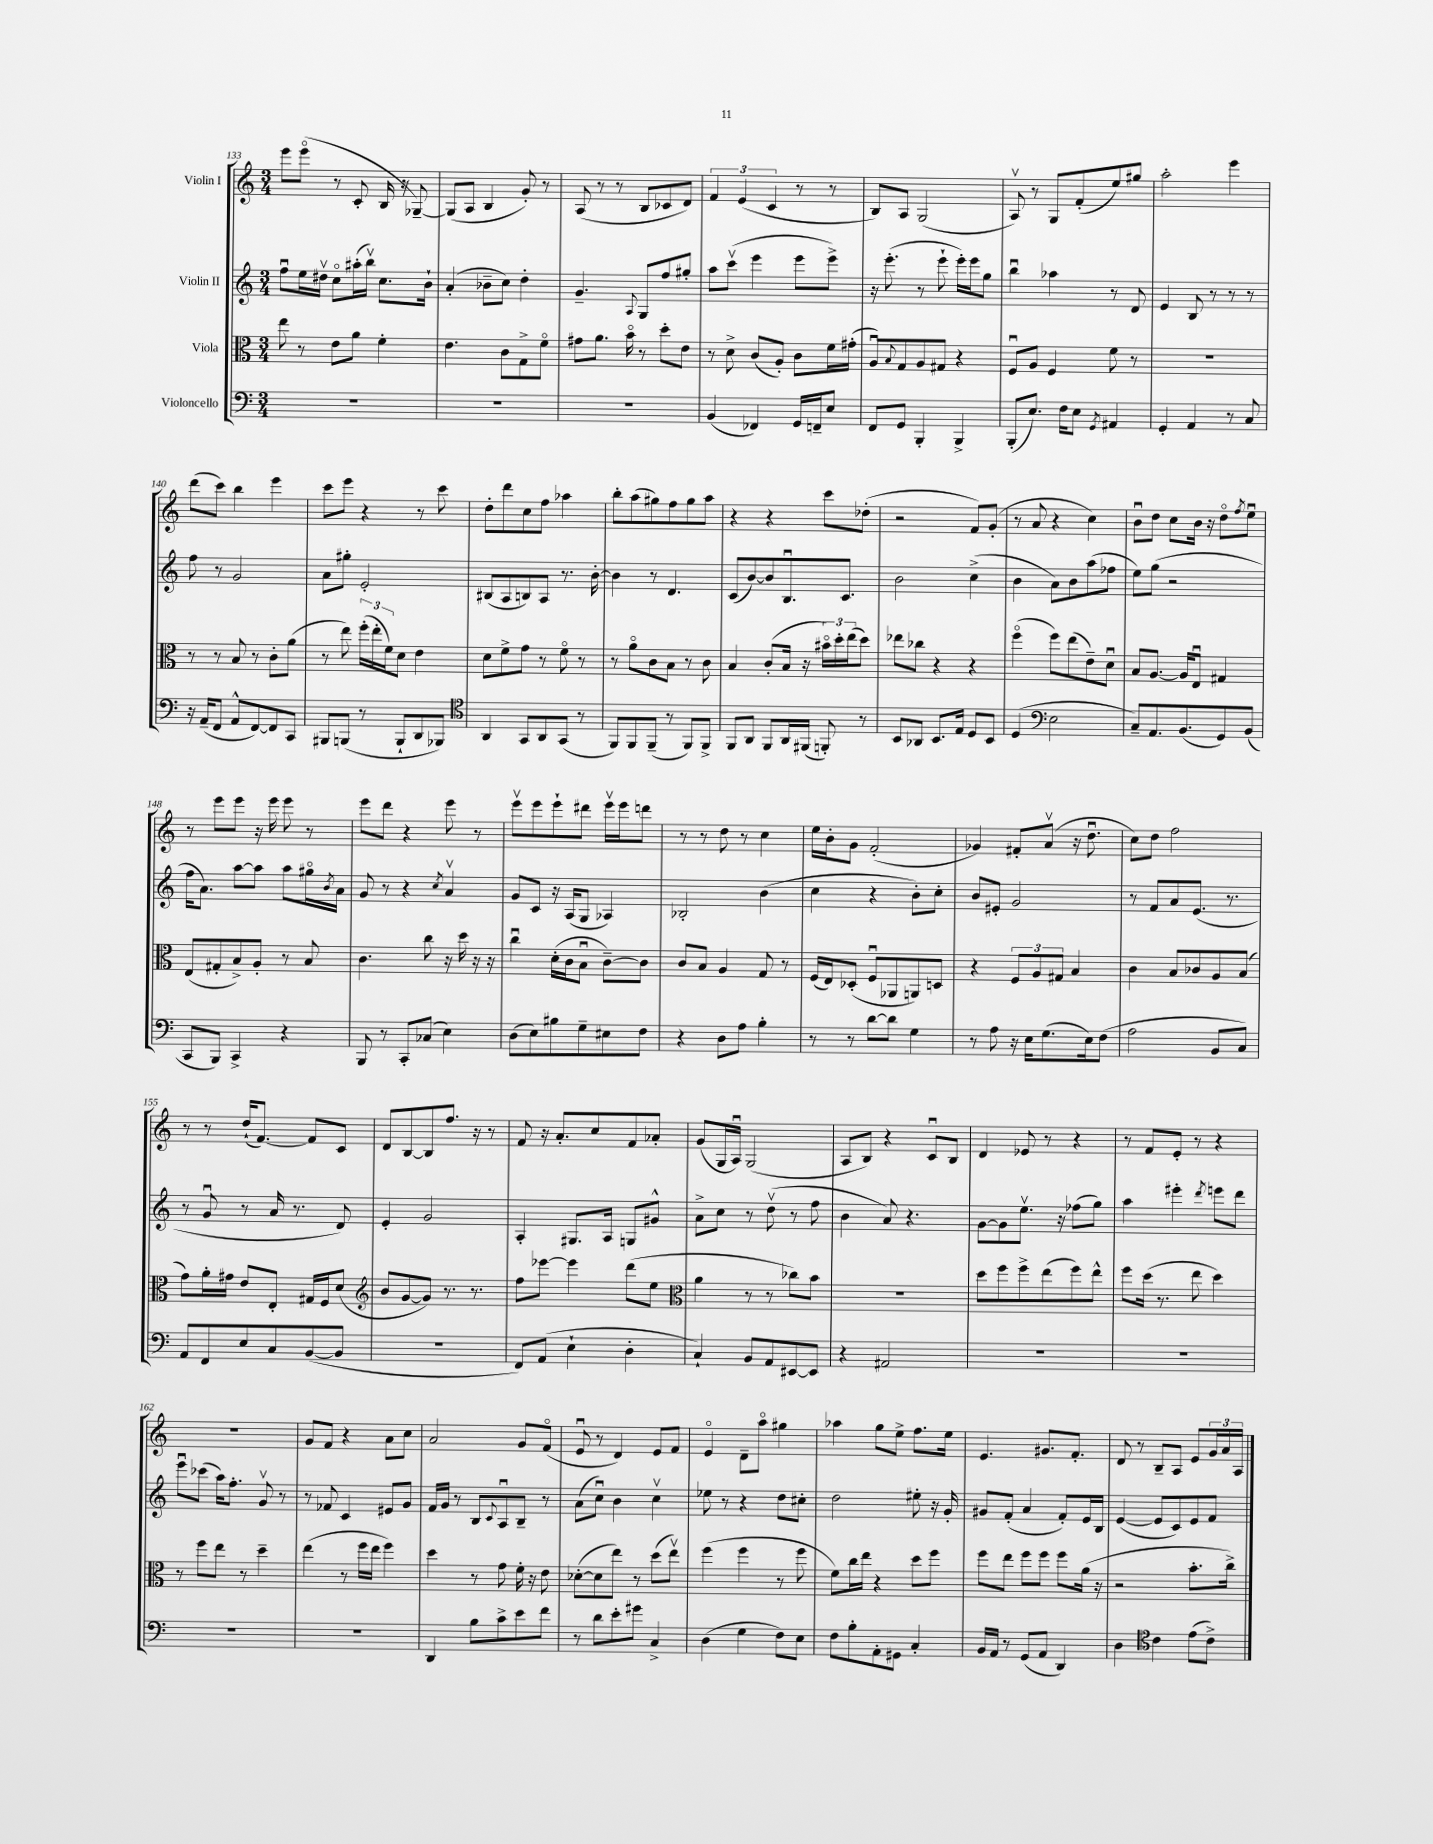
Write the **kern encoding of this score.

**kern	**kern	**kern	**kern
*staff4	*staff3	*staff2	*staff1
*clefF4	*clefC3	*clefG2	*clefG2
*k[]	*k[]	*k[]	*k[]
*M3/4	*M3/4	*M3/4	*M3/4
2.r	8ee\	8ffu\L	8eee\L
.	8r	16ee\L	(8eeeo\J
.	.	16dd#v\JJ	.
.	8e\L	8cco\L	8r
.	8a\J	(16aa#'\L	8c'/
.	.	16bbv\JJ)	.
.	4f'\	8.cc\L	16B/
.	.	.	16r
.	.	.	[8G-~/)
.	.	16b`\Jk	.
=	=	=	=
2.r	4.e\	(4a'/	(8G-/]L
.	.	.	8A/J
.	.	8b-~\L	4B/
.	8c\L	8cc\J)	.
.	8G^\	4dd'\	8g'/)
.	8fo\J	.	8r
=	=	=	=
2.r	8g#\L	4.g~/	(8A/
.	8.a\J	.	8r
.	.	.	8r
.	16bo\	.	.
.	.	8qqA/	.
.	8r	8G/L	8B/L
.	8dd'\L	8ff/	8c-/
.	8e\J	8gg#'/J	8d/J)
=	=	=	=
(4BB/	8r	8aa\L	6f/
.	8d^\	(8cccv\J	.
.	.	.	(6e/
4FF-/)	(8c/L	4eee\	.
.	.	.	6c/
.	8A'/J)	.	.
16GG/LL	8c\L	8eee\L	8r
16FF~/J	.	.	.
8E/J	16f\L	8eee^\J)	8r
.	(16g#'\JJ	.	.
=	=	=	=
8FF/L	8Au/L)	16r	8B/L)
.	.	(8.eee'\	.
.	8qqB/	.	.
8GG/J	8G/	.	8A/J
4BBB'/	8A/	8r	(2G/
.	8G#/J	8eee`\	.
4BBB^/	4r	16eee'\LL)	.
.	.	16eee\J	.
.	.	8gg\J	.
=	=	=	=
(8BBB'/L	8Fu/L	4bbu\	8Av/)
8.E/J)	8A/J	.	8r
.	4F/	4aa-\	8G/L
16F\LK	.	.	.
8E\J	.	.	(8f'/
8qGG/	.	.	.
4AA#/	8f\	8r	8ee/)
.	8r	8d/	8gg#/J
=	=	=	=
4GG'/	2.r	4e/	2aa'\
4AA/	.	8B/	.
.	.	8r	.
8r	.	8r	4eee\
8C/	.	8r	.
=	=	=	=
16r	8r	8ff\	(8ddd\L
(16AA~/LK	.	.	.
8FF/J	8r	8r	8ccc\J)
8AA^^/L	8B/	2g/	4bb\
[8FF/)	8r	.	.
8FF/]	8c'\L	.	4eee\
8CC/J	(8a\J	.	.
=	=	=	=
8BBB#/L	8r	8a\L	8ccc\L
(8BBB/J	8ee\)	8gg#'\J	8eee\J
8r	(24ff'\LL	2e'/	4r
.	24ee'\	.	.
.	24f\J)	.	.
8BBB`/L	8d\J	.	.
8DD/	4e\	.	8r
8BBB-/J)	.	.	8ccc\
=	=	=	=
*clefC4	*	*	*
4AA/	8d\L	(8B#/L	8dd'\L
.	8f^\	8A/	8ddd\
8GG/L	8g\J	8B/)	8cc\
8AA/	8r	8A/J	8ff\J
(8GG/J	8fo\	8.r	4aa-\
8r	8r	.	.
.	.	[16b'\	.
=	=	=	=
8FF/L)	8r	4b\]	8bb'\L
8FF/	8ao\L	.	(8aa\
(8FF~/J	8c\	8r	8gg#\)
8r	8B\J	4.d/	8ff\
8FF/L)	8r	.	8gg#\
8FF^/J	8c\	.	8aa\J
=	=	=	=
8FF/L	4B/	(8c/L	4r
8AA/J	.	[8b/)	.
8FF/L	(8c'/L	8b/]	4r
16AA/L	16B/Jk	8.Bu/	.
(16FF#/JJ	16r	.	.
8FF'/)	24b#o\LL)	.	8ccc\L
.	24dd'\	.	.
.	.	8.c/J	.
.	(24ee\J	.	.
8r	8dd\J)	.	(8dd-'\J
=	=	=	=
8BB/L	8ee-\L	2b\	2r
8AA-/J	8cc-\J	.	.
8.BB/L	4r	.	.
16E/Jk	.	.	.
8D/L	4r	(4cc^\	8f/L)
8BB/J	.	.	(8g'/J
=	=	=	=
(4D/	(4ffo\	4b\	8r
.	.	.	8a/
*clefF4	*	*	*
2E\	8ff\L)	8a\L)	4r
.	(8ee\	8b\	.
.	8e~\)	(8aa\	4cc\)
.	8du\J	8ff-\J	.
=	=	=	=
8C~/L)	8B/L	8ee\L)	8bu\L
8.AA/	[8.A/J	(8gg\J	8dd\J
.	.	2r	8cc\L
(8.BB/	16A/]LK	.	.
.	8Eu/J	.	16b\Jk
.	.	.	16r
8GG/)	4G#/	.	8ddo\L
.	.	.	8qff/
(8BB/J	.	.	8eeu\J
=	=	=	=
8CC/L	(8E/L	16ff\LK	8r
.	.	8.a\J)	.
8BBB/J)	8G#'/	.	8eee\L
4CC^/	8B^/)	[8aa\L	8eee\J
.	8A'/J	8aa\]J	16r
.	.	.	16eee\
4r	8r	8aa\L	8eee\
.	8B/	16gg#o\L	8r
.	.	8qb/	.
.	.	16a\JJ	.
=	=	=	=
8BBB/	4.c\	8g/	8eee\L
8r	.	8r	8ddd\J
8CC'/L	.	4r	4r
(8C-/J	8cc\	.	.
.	.	8qcc/	.
4E\)	16r	4av/	8eee\
.	16dd\	.	.
.	16r	.	8r
.	16r	.	.
=	=	=	=
(8D\L	4ccu\	8g/L	8eeev\L
8E\)	.	8c/J	8eee\
8B#\	(16d'\LL	16r	8eee`\
.	16c\J	(16A/LK	.
8G~\	8Bu\J	8G/J	8ddd#\J
8E#\	[8c~\L)	4A-/)	16eeev\LL
.	.	.	16eee\J
8F\J	8c\]J	.	8ddd\J
=	=	=	=
4r	8c/L	2B-'/	8r
.	8B/J	.	8r
8D\L	4A/	.	8dd\
8A\J	.	.	8r
4B'\	8G/	(4b\	4cc\
.	8r	.	.
=	=	=	=
8r	(16F/LL	4cc\	16ee\LL
.	16E/J)	.	16b'\J
8r	(8D-'/J	.	8g\J
[8d\L	8Fu/L	4r	(2f'/
8d\]J	8AA-/	.	.
4G\	8AA/)	8b'\L)	.
.	8D/J	8cc'\J	.
=	=	=	=
8r	4r	8b/L	4g-/)
8A\	.	8e#'/J	.
16r	12F/L	2g/	8f#'/L
16E\LK	.	.	.
.	12A/	.	.
(8.G\	.	.	(8av/J
.	12G#/J	.	.
.	4B/	.	16r
16E\k)	.	.	8.ddu\
(8F\J	.	.	.
=	=	=	=
2A\	4c\	8r	8cc\L)
.	.	8f/L	8dd\J
.	8B/L	8a/	2ff\
.	8c-/	(8.e/J	.
8BB/L	8A/	.	.
.	.	8.r	.
8C/J)	(8B/J	.	.
=	=	=	=
8AA/L	8g\L)	8r	8r
8FF/	16a'\L	8gu/	8r
.	16g#\JJ	.	.
8E/	8e/L	8r	(16dd`/LK
.	.	.	[8.f/J)
8C/	8E'/J	16a/	.
.	.	8.r	.
([8BB/	16G#/LL	.	8f/]L
.	16F/J	.	.
8BB/]J	(8d/J	8d/)	8c/J
=	=	=	=
*	*clefG2	*	*
2.r	8b/L	4e'/	8d/L
.	[8g/	.	[8B/
.	8g/]J)	2g/	8B/]
.	8.r	.	8.ff/J
.	8.r	.	16r
.	.	.	8r
=	=	=	=
8FF/L)	8ff\L	4A'/	8f/
(8AA/J	[8eee-\J	.	16r
.	.	.	8.a'/L
4E`\	4eee-\]	8.G#/L	.
.	.	.	8cc/
.	.	16A/Jk	.
4D'\	(8ddd\L	8G/L	8f/
.	8ee\J	8g#^^/J	8a-'/J
=	=	=	=
*	*clefC3	*	*
4C`/)	4a\	8a^\L	(8g/L
.	.	8cc\J	16G/L
.	.	.	16Au/JJ)
8BB/L	8r	8r	(2G/
8AA/	8r	(8ddv\	.
[8EE#/	8cc-\L)	8r	.
8EE#/]J	8b\J	8ff\	.
=	=	=	=
4r	2.r	4b\	8A/L
.	.	.	8B/J)
2AA#/	.	8a/)	4r
.	.	4.r	.
.	.	.	8cu/L
.	.	.	8B/J
=	=	=	=
2.r	8dd\L	[8g\L	4d/
.	8ff\	8g\]	.
.	8ff^\	8.eev\J	8e-/
.	(8ee\	.	8r
.	.	16r	.
.	8ff\)	(8ff-\L	4r
.	8ee^^\J	8gg\J)	.
=	=	=	=
2.r	8ff\L	4aa\	8r
.	(16dd\Jk	.	8f/L
.	8.r	.	.
.	.	4eee#'\	8e'/J
.	8ee\	.	8r
.	.	8qddd/	.
.	4dd\)	8eee\L	4r
.	.	8ddd\J	.
=	=	=	=
2.r	8r	8eeeu\L	2.r
.	8ff\L	(8ccc-\J	.
.	8ee\J	16aa\LK)	.
.	.	8.ff'\J	.
.	8r	.	.
.	4dd~\	8gv/	.
.	.	8r	.
=	=	=	=
2.r	(4ee\	8r	8g/L
.	.	8f-/	8f/J
.	8r	4c/	4r
.	16ff\LL	.	.
.	16ee\JJ	.	.
.	4ff\)	8e#/L	8a\L
.	.	8g/J	8cc\J
=	=	=	=
4DD/	4dd\	16f/LL	2a/
.	.	16g/JJ	.
.	.	8r	.
8B\L	8r	8B/L	.
.	.	8qqc/	.
8c^\	8g\	8Au/	.
8e\	16f'\	8B~/J	8g/L
.	16r	.	.
8f\J	8e\	8r	(8fo/J
=	=	=	=
8r	([8d-'\L	(8a\L	8eu/
8d\L	8d-\]	8ccu\J)	8r
8e'\	8ee\J)	4b\	4d/)
8g#\J	8r	.	.
4C^/	(8dd\L	4ccv\	8e/L
.	8eev\J)	.	8f/J
=	=	=	=
(4D\	(4ff\	8ee-\	4eo/
.	.	8r	.
4G\	4ff\	4r	8d~\L
.	.	.	8aao\J
8F\L)	8r	8dd\L	4gg#\
8E\J	8ff\	8cc#'\J	.
=	=	=	=
8F\L	8f\L)	2dd\	4aa-\
8B'\	16cc\L	.	.
.	16ee\JJ	.	.
8AA'\	4r	.	8gg\L
8GG#\J	.	.	8ee^\J
4C'/	8dd\L	8ee#'\	8.ff\L
.	8ff\J	16r	.
.	.	16g'/	16ee\Jk
=	=	=	=
16BB/LL	8ff\L	8g#/L	4.e/
16AA/JJ	.	.	.
8r	8ee\J	(8f'/J	.
(8GG/L	8ff\L	4a/	.
8AA/J	8ff\J	.	8.g#/L
4DD/)	8ff\L	8f'/L)	.
.	.	.	8.f'/J
.	(16a\Jk	16e/L	.
.	16r	16B/JJ	.
=	=	=	=
4D\	2r	([4e/	8d/
.	.	.	8r
*clefC4	*	*	*
4c\	.	8e/]L	8B~/L
.	.	8c/)	8A/J
(8e\L	8.b'\L	8e/	8e/L
8c^\J)	.	8f/J	24g/L
.	.	.	24a/
.	16cc^\Jk)	.	.
.	.	.	24A/JJ
==	==	==	==
*-	*-	*-	*-
